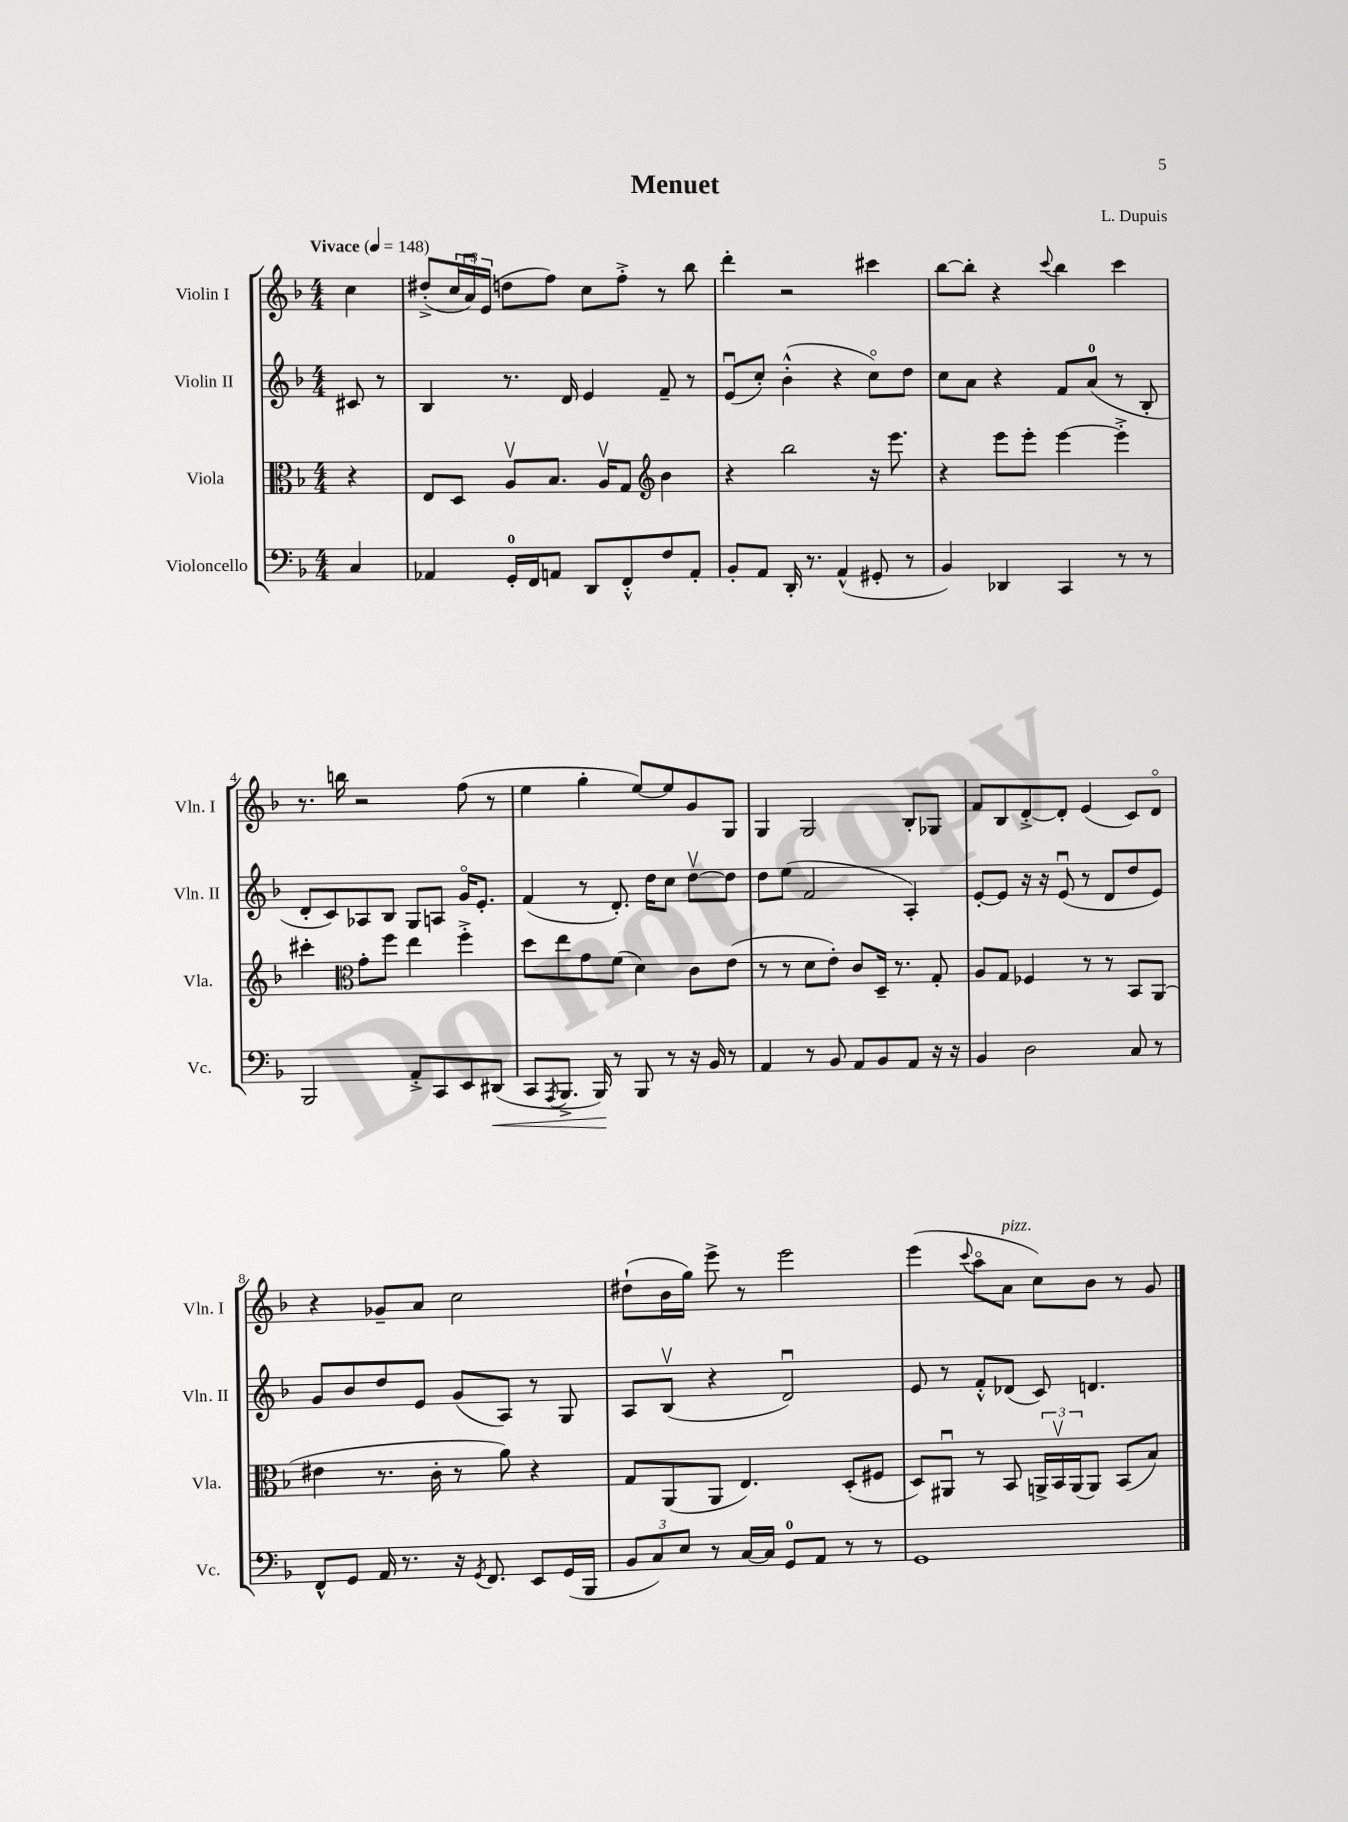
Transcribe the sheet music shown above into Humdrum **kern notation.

**kern	**dynam	**kern	**kern	**kern
*part4	*part4	*part3	*part2	*part1
*staff4	*staff4	*staff3	*staff2	*staff1
*I"Violoncello	*	*I"Viola	*I"Violin II	*I"Violin I
*I'Vc.	*	*I'Vla.	*I'Vln. II	*I'Vln. I
*clefF4	*	*clefC3	*clefG2	*clefG2
*k[b-]	*	*k[b-]	*k[b-]	*k[b-]
*M4/4	*	*M4/4	*M4/4	*M4/4
*MM148	*	*MM148	*MM148	*MM148
=	=	=	=	=
!	!	!	!	!LO:TX:a:B:t=Vivace
4C/	.	4r	8c#X/	4cc\
.	.	.	8r	.
=1	=1	=1	=1	=1
4AA-X/	.	8E/L	4B-/	(8dd#X'^/L
.	.	8D/J	.	24cc/L
.	.	.	.	24au/)
.	.	.	.	(24e/JJ
16GG'/LL	.	8Av/L	8.r	8ddn\L
16FF/J	.	.	.	.
8AAn/J	.	8.B-/J	.	8ff\J)
.	.	.	16d/	.
8DD/L	.	.	4e/	8cc\L
.	.	16Av/KL	.	.
8FF'^^/	.	8G/J	.	8ff'^\J
*	*	*clefG2	*	*
8F/	.	4b-\	8f~/	8r
8AA'/J	.	.	8r	8bb-\
=2	=2	=2	=2	=2
8BB-'/L	.	4r	(8eu/L	4ddd'\
8AA/J	.	.	8cc'/J)	.
16DD'/	.	2bb-\	(4b-'^^\	2r
8.r	.	.	.	.
(4AA^^/	.	.	4r	.
8GG#X'/	.	16r	8cc\L)	4ccc#X\
.	.	8.eee\	.	.
8r	.	.	8dd\J	.
=3	=3	=3	=3	=3
4BB-/)	.	4r	8cc\L	[8bb-\L
.	.	.	8a\J	8bb-'\J]
4DD-X/	.	8eee\L	4r	4r
.	.	8eee'\J	.	.
.	.	.	.	8qqccc/
4CC/	.	[4eee\	8f/L	4bb-\
.	.	.	(8a/J	.
8r	.	4eee'^\]	8r	4ccc\
8r	.	.	8B-'/	.
!!LO:LB:g=z
=4	=4	=4	=4	=4
2BBB-/	.	4ccc#X'\	8d'/L	8.r
.	.	.	8c/)	.
.	.	.	.	16bbn\
*	*	*clefC3	*	*
.	.	8g'\L	8A-X/	2r
.	.	8ff\J	8B-/J	.
8AA'^/L	.	4ee\	8G/L	.
8CC/	.	.	8An/J	.
8EE/	.	4ff'^\	16g/KL	(8ff\
.	.	.	8.e'/J	.
!	!LO:HP:b	!	!	!
(8DD#X/J	<	.	.	8r
=5	=5	=5	=5	=5
8CC/L	.	8dd\L	(4f/	4ee\
8qAAA/	.	.	.	.
8.BBB-^/J	.	8ee\	.	.
.	.	8g\	8r	4gg'\
16BBB-/)	.	.	.	.
8r	[	(8f\J	8.d'/)	.
8BBB-/	.	4d\)	.	[8ee/L)
.	.	.	16dd\KL	.
8r	.	.	8cc\J	8ee/]
16r	.	8c\L	[8ddv\L	8g/
16BB-/	.	.	.	.
8r	.	(8e\J	8dd\J]	8G/J
=6	=6	=6	=6	=6
4AA/	.	8r	8dd\L	4G/
.	.	8r	(8ee\J	.
8r	.	8d\L	2f/	2G/
8BB-/	.	8e'\J)	.	.
8AA/L	.	8c/L	.	.
8BB-/	.	16D~/Jk	.	.
.	.	8.r	.	.
8AA/J	.	.	4A'/)	8B-'/L
16r	.	8G'/	.	8G-X/J
16r	.	.	.	.
=7	=7	=7	=7	=7
4BB-/	.	8A/L	[8e'/L	8f/L
.	.	8G/J	8e/J]	8B-/
2D\	.	4F-X/	16r	[8d'^/
.	.	.	16r	.
.	.	.	(8eu/	8d'/J]
.	.	8r	8r	(4e/
.	.	8r	8d/L	.
8C/	.	8BB-/L	8dd/	8c/L)
8r	.	(8AA/J	8e/J)	8d/J
!!LO:LB:g=z
=8	=8	=8	=8	=8
8FF^^/L	.	4e#X\	8g/L	4r
8GG/J	.	.	8b-/	.
16AA/	.	8.r	8dd/	8g-X~/L
8.r	.	.	.	.
.	.	.	8e/J	8a/J
.	.	16c'\	.	.
16r	.	8r	(8g/L	2cc\
8qGG/	.	.	.	.
8.FF/	.	.	.	.
.	.	8a\)	8A/J)	.
8EE/L	.	4r	8r	.
(16GG/L	.	.	8G/	.
16BBB-/JJ	.	.	.	.
=9	=9	=9	=9	=9
12BB-/L	.	8G/L	8A/L	(8dd#X`\L
12C/)	.	.	.	.
.	.	(8AA/	(8B-v/J	16b-\L
12E/J	.	.	.	.
.	.	.	.	16gg\JJ)
8r	.	8AA/J	4r	8eee^\
[16C/LL	.	4.E/)	.	8r
16C/JJ]	.	.	.	.
8GG/L	.	.	2du/)	2eee\
8AA/J	.	.	.	.
8r	.	(8D'/L	.	.
8r	.	8F#X/J	.	.
=10	=10	=10	=10	=10
1GG	.	8D/L)	8e/	(4eee\
.	.	8AA#Xu/J	8r	.
.	.	.	.	8qqccc/
.	.	8r	8f'^^/L	8aa\L
!	!	!	!	!LO:TX:a:i:t=pizz.
.	.	8BB-/	(8d-X/J	8a\J
.	.	24AAn^/LL	8c/)	8cc\L)
.	.	24BB-v/	.	.
.	.	(24AA/J	.	.
.	.	8AA/J)	4.dn/	8b-\J
.	.	(8BB-/L	.	8r
.	.	8B-/J)	.	8g/
==	==	==	==	==
*-	*-	*-	*-	*-
